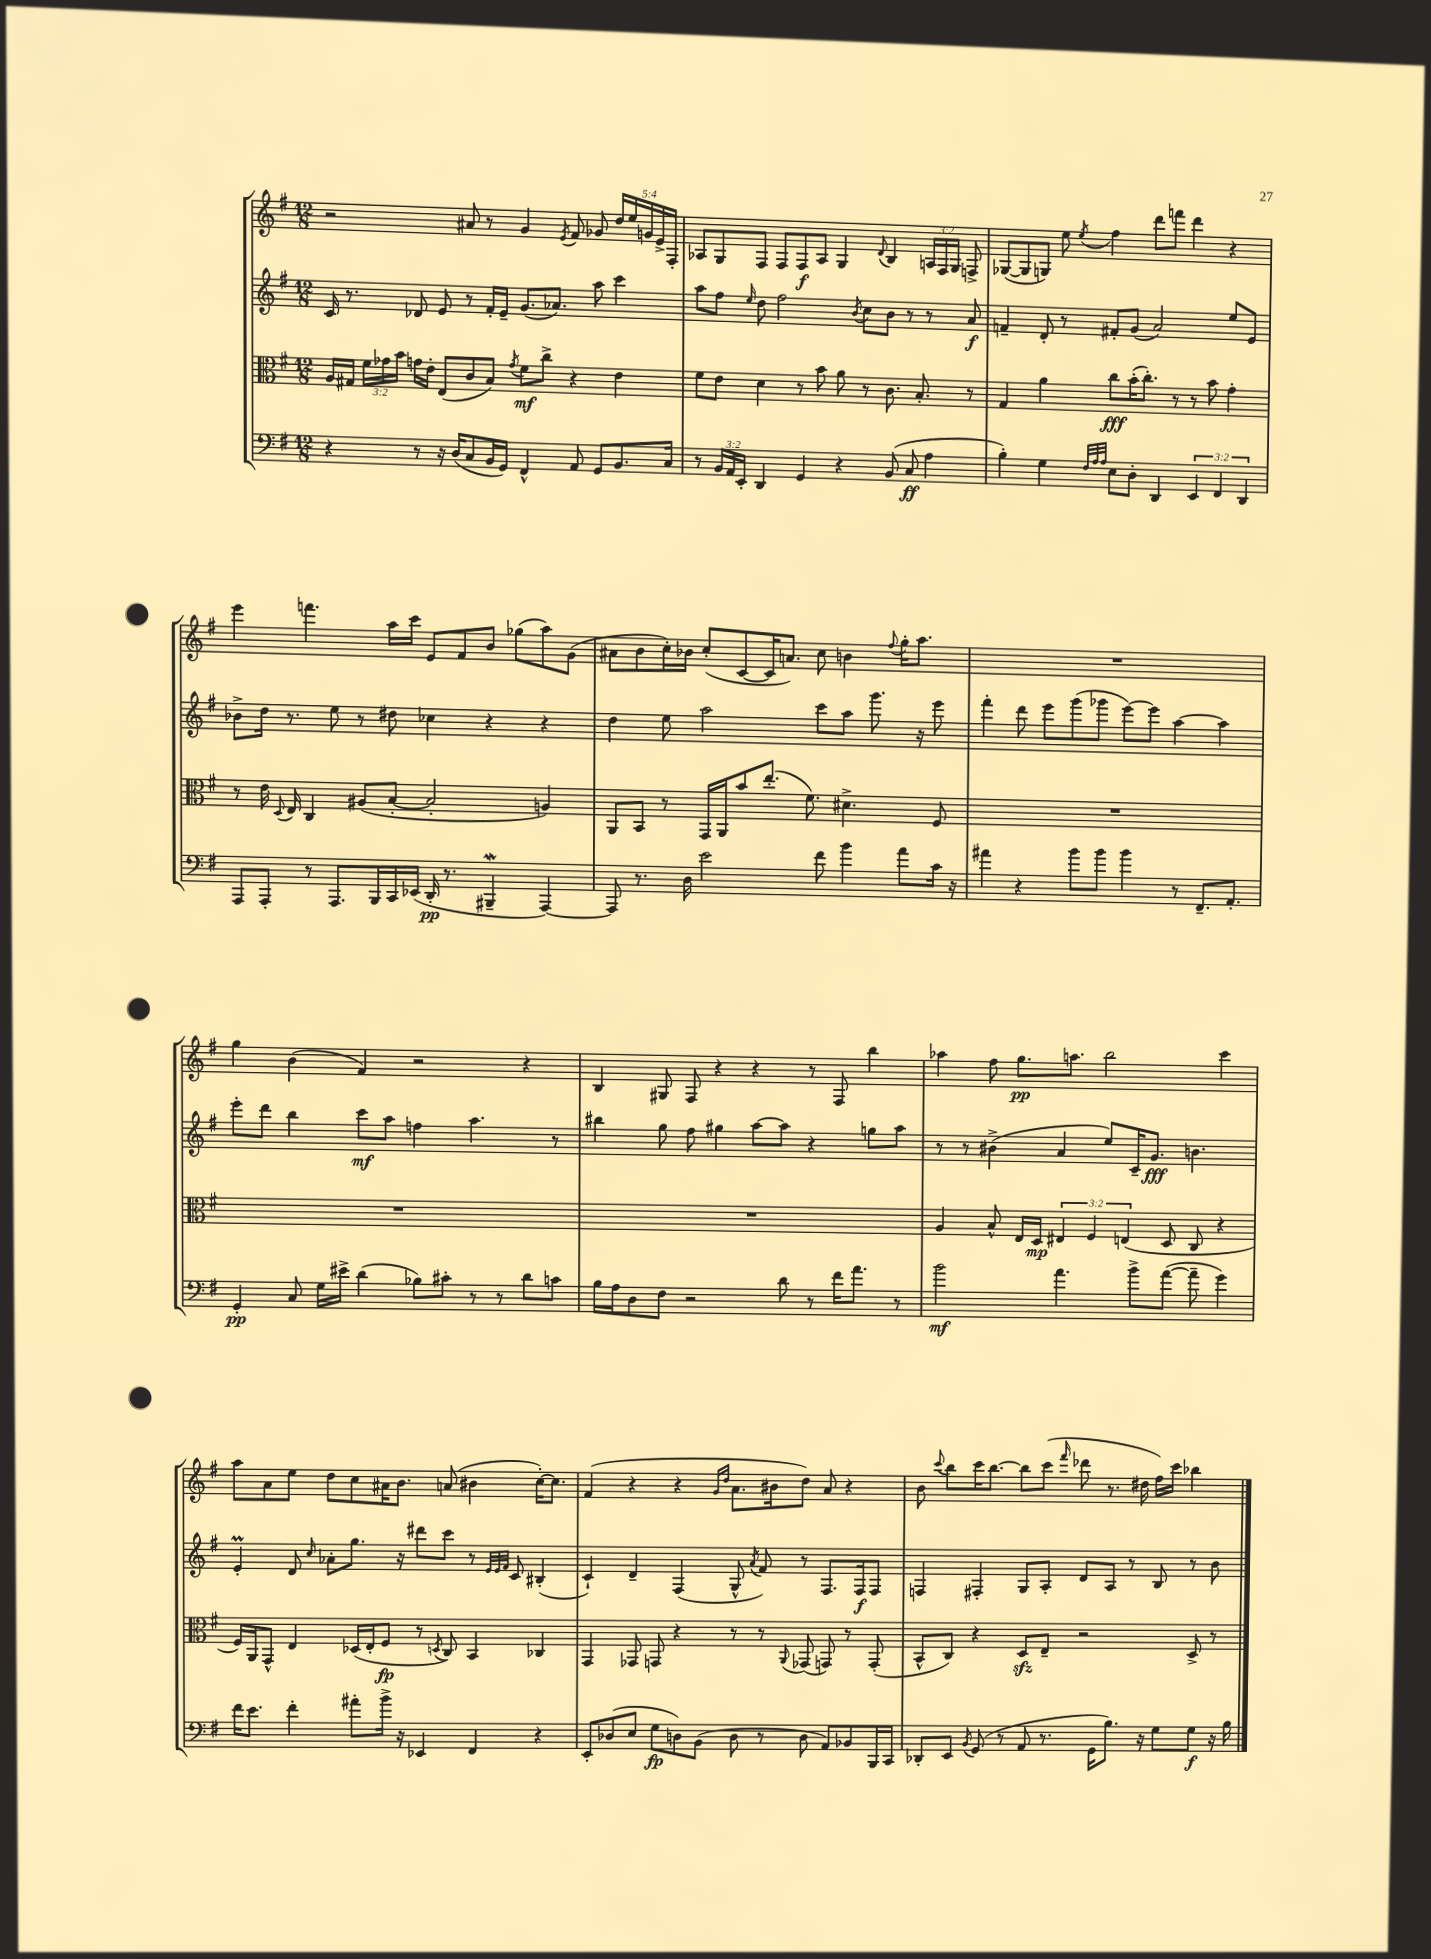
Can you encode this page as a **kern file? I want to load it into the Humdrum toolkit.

**kern	**dynam	**kern	**dynam	**kern	**dynam	**kern	**dynam
*part4	*part4	*part3	*part3	*part2	*part2	*part1	*part1
*staff4	*staff4	*staff3	*staff3	*staff2	*staff2	*staff1	*staff1
*clefF4	*	*clefC3	*	*clefG2	*	*clefG2	*
*k[f#]	*	*k[f#]	*	*k[f#]	*	*k[f#]	*
*M12/8	*	*M12/8	*	*M12/8	*	*M12/8	*
=1	=1	=1	=1	=1	=1	=1	=1
4r	.	16A/LL	.	16c/	.	2r	.
.	.	16G#X/JJ	.	8.r	.	.	.
.	.	24f#\LL	.	.	.	.	.
.	.	24g-X\	.	.	.	.	.
.	.	24b\JJ	.	.	.	.	.
8r	.	16gn\LL	.	8d-X/	.	.	.
.	.	16e'\JJ	.	.	.	.	.
16r	.	(8E/L	.	8e/	.	.	.
(16D/KL	.	.	.	.	.	.	.
8C/	.	8c/	.	8r	.	8a#X/	.
16BB/L	.	8B/J)	.	16f#'/LL	.	8r	.
16GG/JJ)	.	.	.	16e~/JJ	.	.	.
.	.	8qg/	.	.	.	.	.
4FF#^^/	.	8f#\L	mf	(8.g/L	.	4g/	.
.	.	8cc^\J	.	.	.	.	.
.	.	.	.	8.a-X/J)	.	.	.
.	.	.	.	.	.	8qe/	.
8AA/	.	4r	.	.	.	8f#/	.
8GG/L	.	.	.	8aa\	.	8g-X/	.
8.BB/	.	4e\	.	4ccc\	.	20dd/LL	.
.	.	.	.	.	.	20ee/	.
.	.	.	.	.	.	20gn/	.
.	.	.	.	.	.	20e^/	.
16C/Jk	.	.	.	.	.	.	.
.	.	.	.	.	.	20F#'/JJ	.
=2	=2	=2	=2	=2	=2	=2	=2
8r	.	8f#\L	.	8aa\L	.	8A-X/L	.
24BB/LL	.	8e\J	.	8ff#\J	.	8G/	.
24AA/	.	.	.	.	.	.	.
24EE'/JJ	.	.	.	.	.	.	.
.	.	.	.	16qqee/	.	.	.
4DD/	.	4d\	.	8dd\	.	8F#/J	.
.	.	.	.	2ff#\	.	8F#/L	.
4GG/	.	8r	.	.	.	8F#/	f
.	.	8b\	.	.	.	8A-/J	.
4r	.	8a\	.	.	.	4G/	.
.	.	.	.	8qb/	.	.	.
.	.	8r	.	8cc\L	.	.	.
.	.	.	.	.	.	8qqd/	.
(8BB/	.	8.c\	.	8b\J	.	4B/	.
8C/	ff	.	.	8r	.	.	.
.	.	8.B'/	.	.	.	.	.
4A\	.	.	.	8r	.	24An/LL	.
.	.	.	.	.	.	24F#/	.
.	.	.	.	.	.	24G/JJ	.
.	.	8r	.	8a/	f	8Fn^/	.
=3	=3	=3	=3	=3	=3	=3	=3
4B'\)	.	4G/	.	4fn~/	.	([8G-X/L	.
.	.	.	.	.	.	8G-/]	.
4G\	.	4a\	.	8d'/	.	8Gn/J)	.
.	.	.	.	8r	.	8ee\	.
32qqF#/LLL	.	.	.	.	.	.	.
32qqA/	.	.	.	.	.	.	.
32qqA/JJJ	.	.	.	.	.	8qee/	.
8E\L	.	8cc\L	fff	8f#X'/L	.	4ff#\	.
8D'\J	.	(16b'\K	.	(8g/J	.	.	.
.	.	8.cc'\J)	.	.	.	.	.
4DD/	.	.	.	2a/)	.	8ddd\L	.
.	.	8r	.	.	.	8fffn\J	.
6EE/	.	8r	.	.	.	4ddd\	.
.	.	8b\	.	.	.	.	.
6FF#/	.	.	.	.	.	.	.
.	.	4g'\	.	8ee/L	.	4r	.
6DD/	.	.	.	.	.	.	.
.	.	.	.	8e/J	.	.	.
!!LO:LB:g=z
=4	=4	=4	=4	=4	=4	=4	=4
8AAA/L	.	8r	.	8b-X^\L	.	4eee\	.
8AAA'/J	.	16e\	.	16dd\Jk	.	.	.
.	.	8qqD/	.	.	.	.	.
.	.	16E/	.	8.r	.	.	.
8r	.	4C/	.	.	.	4.fffn\	.
8.AAA/L	.	.	.	8ee\	.	.	.
.	.	(8A#X/L	.	8r	.	.	.
16BBB/L	.	.	.	.	.	.	.
16CC/	.	[8B'/J	.	8dd#X\	.	16aa\LL	.
(16EE-X/JJ	.	.	.	.	.	16ccc\JJ	.
16DD'/	pp	2B'/]	.	4cc-X\	.	8e/L	.
8.r	.	.	.	.	.	.	.
.	.	.	.	.	.	8f#/	.
4BBB#XW~/	.	.	.	4r	.	8b/J	.
.	.	.	.	.	.	(8gg-X\L	.
[4AAA/)	.	4An/)	.	4r	.	8aa\)	.
.	.	.	.	.	.	(8g\J	.
=5	=5	=5	=5	=5	=5	=5	=5
8AAA/]	.	8AA/L	.	4dd\	.	8a#X\L	.
8.r	.	8BB/J	.	.	.	8b\	.
.	.	8r	.	8ee\	.	16cc'\L)	.
16D\	.	.	.	.	.	16b-X\JJ	.
2e\	.	16GG/LL	.	2aa\	.	(8cc'/L	.
.	.	16AA/J	.	.	.	.	.
.	.	8b/	.	.	.	[8c/	.
.	.	(8.ee'/J	.	.	.	16c/K]	.
.	.	.	.	.	.	8.an/J)	.
.	.	8.f#\)	.	.	.	.	.
8f#\	.	.	.	8ccc\L	.	8cc\	.
4b\	.	4.d#X^\	.	8aa\J	.	4bn\	.
.	.	.	.	8.ggg\	.	.	.
.	.	.	.	.	.	8qqff#/	.
8a\L	.	.	.	.	.	16gg'\KL	.
.	.	.	.	16r	.	8.aa\J	.
16c\Jk	.	8F#/	.	8eee\	.	.	.
16r	.	.	.	.	.	.	.
=6	=6	=6	=6	=6	=6	=6	=6
4a#X\	.	1.r	.	4fff#'\	.	1.r	.
4r	.	.	.	8ddd\	.	.	.
.	.	.	.	8eee\L	.	.	.
8b\L	.	.	.	(8ggg\	.	.	.
8b\J	.	.	.	8ggg-X\J	.	.	.
4b\	.	.	.	[8eee\L)	.	.	.
.	.	.	.	8eee\J]	.	.	.
8r	.	.	.	[4aa\	.	.	.
8.FF#~/L	.	.	.	.	.	.	.
.	.	.	.	4aa\]	.	.	.
8.AA'/J	.	.	.	.	.	.	.
!!LO:LB:g=z
=7	=7	=7	=7	=7	=7	=7	=7
4GG'/	pp	1.r	.	8eee'\L	.	4gg\	.
.	.	.	.	8ddd\J	.	.	.
8C/	.	.	.	4bb\	.	(4b\	.
16G\LL	.	.	.	.	.	.	.
16e#X^\JJ	.	.	.	.	.	.	.
(4d\	.	.	.	8ccc\L	mf	4f#/)	.
.	.	.	.	8aa\J	.	.	.
8B-X\L)	.	.	.	4ffn\	.	2r	.
8c#X'\J	.	.	.	.	.	.	.
8r	.	.	.	4.aa\	.	.	.
8r	.	.	.	.	.	.	.
8d\L	.	.	.	.	.	4r	.
8cn\J	.	.	.	8r	.	.	.
=8	=8	=8	=8	=8	=8	=8	=8
16B\LL	.	1.r	.	4bb#X\	.	4B/	.
16A\J	.	.	.	.	.	.	.
8D\	.	.	.	.	.	.	.
8F#\J	.	.	.	8gg\	.	8G#X/	.
2r	.	.	.	8ff#\	.	8F#/	.
.	.	.	.	4gg#X\	.	4r	.
.	.	.	.	[8aa\L	.	4r	.
8d\	.	.	.	8aa\J]	.	.	.
8r	.	.	.	4r	.	8r	.
16f#\KL	.	.	.	.	.	8F#/	.
8.a\J	.	.	.	.	.	.	.
.	.	.	.	8ggn\L	.	4bb\	.
8r	.	.	.	8aa\J	.	.	.
=9	=9	=9	=9	=9	=9	=9	=9
2b\	mf	4A/	.	8r	.	4aa-X\	.
.	.	.	.	8r	.	.	.
.	.	8B^^/	.	(4b#X^\	.	8ff#\	.
.	.	16E/LL	.	.	.	8.gg\L	pp
.	.	16D/JJ	mp	.	.	.	.
4.a\	.	6E#X/	.	4a/	.	.	.
.	.	.	.	.	.	8.aan\J	.
.	.	6F#/	.	.	.	.	.
.	.	.	.	8ee/L)	.	2bb\	.
.	.	(6En/	.	.	.	.	.
8b^\L	.	.	.	16c~/K	.	.	.
.	.	.	.	8.g/J	fff	.	.
([8a\J	.	8D/	.	.	.	.	.
8a~\]	.	8C/	.	4.bn\	.	.	.
4g\)	.	4r	.	.	.	4ccc\	.
!!LO:LB:g=z
=10	=10	=10	=10	=10	=10	=10	=10
16f#\KL	.	16F#/LL)	.	4eM'/	.	8aa\L	.
8.e\J	.	16AA/J	.	.	.	.	.
.	.	8GG^^/J	.	.	.	8a\	.
4f#'\	.	4E/	.	8d/	.	8ee\J	.
.	.	.	.	16qqcc/	.	.	.
.	.	.	.	8a-X'\L	.	8dd\L	.
8a#X'\L	.	(16D-X/LL	.	8.gg\J	.	8cc\	.
.	.	16E'/J	.	.	.	.	.
16b^\Jk	.	8F#/J	fp	.	.	16a#X\K	.
16r	.	.	.	16r	.	8.b\J	.
4EE-X/	.	8r	.	8ddd#X\L	.	.	.
.	.	8qDn/	.	.	.	.	.
.	.	8C/)	.	8ccc\J	.	(8an/	.
4FF#/	.	4BB/	.	8r	.	4b#X\	.
.	.	.	.	32qqe/LLL	.	.	.
.	.	.	.	32qqe/	.	.	.
.	.	.	.	32qqf#/JJJ	.	.	.
.	.	.	.	8c/	.	.	.
4r	.	4C-X/	.	(4B#X'/	.	[16cc'\KL)	.
.	.	.	.	.	.	8.cc\J]	.
=11	=11	=11	=11	=11	=11	=11	=11
8EE'/L	.	4GG/	.	4c`/)	.	(4f#/	.
(8D-X/	.	.	.	.	.	.	.
8E/J	.	8GG-X/	.	4d~/	.	4r	.
8G\L	fp	8GGn/	.	.	.	.	.
8Dn\)	.	4r	.	(4F#/	.	4r	.
(8BB\J	.	.	.	.	.	.	.
.	.	.	.	.	.	16qqg/LL	.
.	.	.	.	.	.	16qqdd/JJ	.
8D\	.	8r	.	8G^^/	.	8.a\L	.
.	.	.	.	8qa/	.	.	.
8r	.	8r	.	8f#/)	.	.	.
.	.	.	.	.	.	16b#X\k	.
.	.	8qqAA/	.	.	.	.	.
8D\	.	(8GG-X/	.	8r	.	8dd\J)	.
8AA/L)	.	8GGn/)	.	8.F#/L	.	8a/	.
8BB-X/	.	8r	.	.	.	4r	.
.	.	.	.	16F#/k	f	.	.
16BBB/L	.	(8GG'/	.	8F#/J	.	.	.
16CC/JJ	.	.	.	.	.	.	.
=12	=12	=12	=12	=12	=12	=12	=12
8DD-X'/L	.	8BB^^/L	.	4Fn/	.	8b\	.
.	.	.	.	.	.	8qqccc/	.
8EE/J	.	8C/J)	.	.	.	8bb\L	.
8qBB/	.	.	.	.	.	.	.
(8GG/	.	4r	.	4F#X'/	.	16ccc\K	.
.	.	.	.	.	.	[8.bb\J	.
8r	.	.	.	.	.	.	.
8AA/	.	8Dzz/L	.	8G/L	.	8bb\L]	.
8.r	.	8E~/J	.	8A'/J	.	(8ccc\J	.
.	.	.	.	.	.	16qqfff#/	.
.	.	2r	.	8d/L	.	8ddd-X\	.
16GG\KL	.	.	.	.	.	.	.
8.B\J)	.	.	.	8A/J	.	8.r	.
.	.	.	.	8r	.	.	.
16r	.	.	.	.	.	16dd#X\	.
8G\L	.	.	.	8B/	.	16ff#\LL)	.
.	.	.	.	.	.	16ccc\JJ	.
8G\J	f	8D^/	.	8r	.	4bb-X\	.
16r	.	8r	.	8b\	.	.	.
16B\	.	.	.	.	.	.	.
==	==	==	==	==	==	==	==
*-	*-	*-	*-	*-	*-	*-	*-
